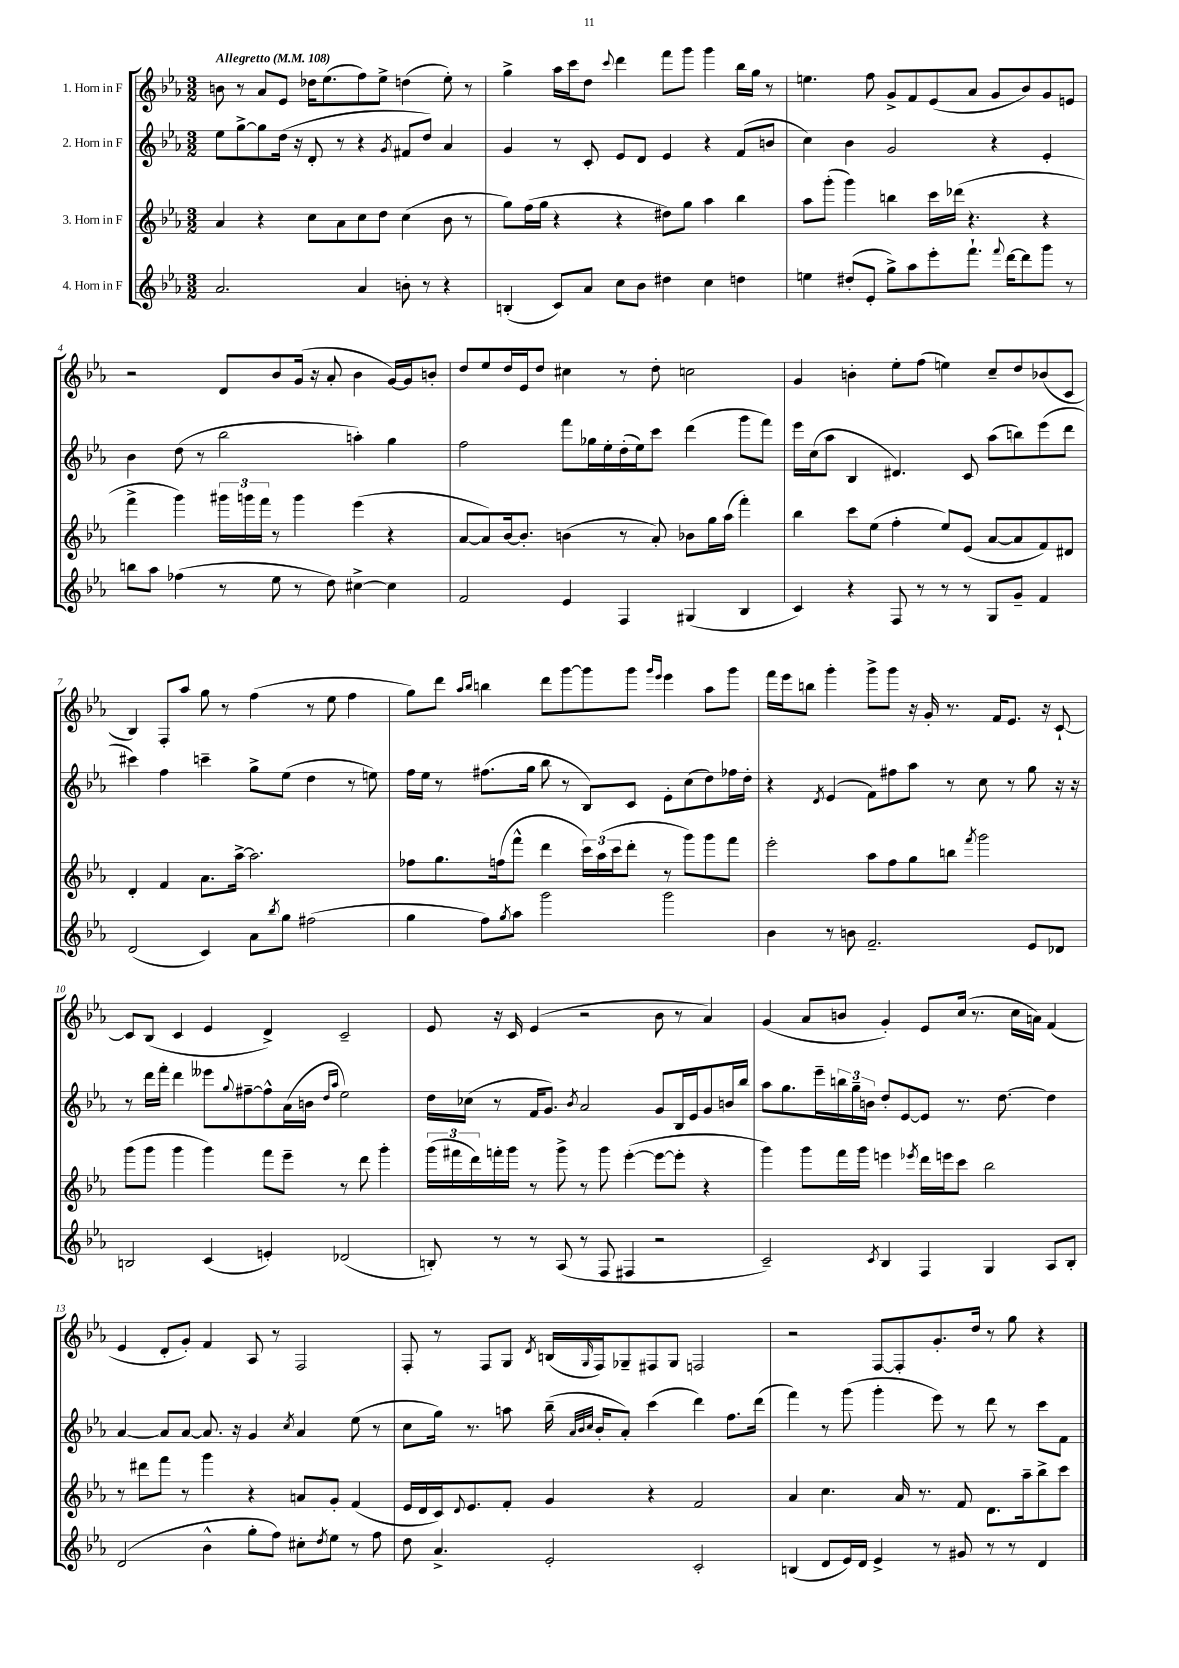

**kern	**kern	**kern	**kern
*staff4	*staff3	*staff2	*staff1
*clefG2	*clefG2	*clefG2	*clefG2
*k[b-e-a-]	*k[b-e-a-]	*k[b-e-a-]	*k[b-e-a-]
*M3/2	*M3/2	*M3/2	*M3/2
*MM108	*MM108	*MM108	*MM108
2.a-/	4a-/	8ee-\L	8b\
.	.	[8gg^\	8r
.	4r	8gg\]	8a-/L
.	.	(16dd\Jk	8e-/J
.	.	16r	.
.	8cc\L	8d'/	16dd-\LK
.	.	.	(8.ee-\
.	8a-\	8r	.
4a-/	8cc\	4r	8ff\)
.	8dd\J	.	8ee-^\J
.	.	8qg/	.
8b'\	(4cc\	8f#/L	(4dd\
8r	.	8dd/J)	.
4r	8b-\	4a-/	8ee-'\)
.	8r	.	8r
=	=	=	=
(4B'/	8gg\L)	4g/	4gg^\
.	(16ff\L	.	.
.	16gg\JJ	.	.
8c/L)	4r	8r	16aa-\LL
.	.	.	16ccc\J
8a-/J	.	8c'/	8dd\J
.	.	.	8qqccc/
8cc\L	4r	8e-/L	4ddd\
8b-\J	.	8d/J	.
4dd#\	8dd#\L)	4e-/	8fff\L
.	8gg\J	.	8ggg\J
4cc\	4aa-\	4r	4ggg\
4dd\	4bb-\	(8f/L	16bb-\LL
.	.	.	16gg\JJ
.	.	8b/J	8r
=	=	=	=
4ee\	8aa-\L	4cc\)	4.ee\
.	(8ggg'\J	.	.
(8dd#'/L	4ggg\)	4b-\	.
8e-'/J	.	.	8ff\
8gg^\L)	4bb\	2g/	8g^/L
8aa-\	.	.	8f/
8eee-'\	16ccc\LL	.	(8e-/
.	(16ddd-\JJ	.	.
8.fff`\J	4.r	.	8a-/J
.	.	4r	8g/L
8qqfff/	.	.	.
[16ddd\LK	.	.	.
8ddd\]	.	.	8b-/)
8ggg\J	4r	4e-'/	8g/
8r	.	.	8e/J
=	=	=	=
8bb\L	4fff^\	4b-\	2r
8aa-\J	.	.	.
(4ff-\	4ggg\)	(8dd\	.
.	.	8r	.
8r	24ggg#\LL	2bb-\	8d/L
.	24ggg\	.	.
.	24fff\JJ	.	.
8ee-\	8r	.	8b-/
8r	4ggg\	.	(16g/Jk
.	.	.	16r
8dd\)	.	.	8a-'/
[4cc#^\	(4eee-\	4aa'\)	4b-\
4cc#\]	4r	4gg\	[16g/LL)
.	.	.	16g/]J
.	.	.	8b'/J
=	=	=	=
2f/	[8a-/L	2ff\	8dd/L
.	8a-/])	.	8ee-/
.	[16b-/k	.	16dd/L
.	8.b-'/]J	.	16e-/J
.	.	.	8dd/J
4e-/	(4b\	8fff\L	4cc#\
.	.	16gg-\L	.
.	.	16ee-'\	.
4F/	8r	(16dd'\	8r
.	.	16ee-\J)	.
.	8a-'/)	8ccc\J	8dd'\
(4G#/	8b-\L	(4ddd\	2cc\
.	16gg\L	.	.
.	(16aa-\JJ	.	.
4B-/	4fff'\)	8ggg\L	.
.	.	8fff\J)	.
=	=	=	=
4c/)	4bb-\	16eee-\LL	4g/
.	.	(16cc\J	.
.	.	8aa-\J	.
4r	8ccc\L	4B-/	4b'\
.	(8ee-\J	.	.
8F/	4ff'\	4.d#/)	8ee-'\L
8r	.	.	(8ff\J
8r	8ee-/L)	.	4ee\)
8r	(8e-/J	8c/	.
8G/L	[8a-/L	(8aa-\L	8cc~/L
8g~/J	8a-/]	8bb\)	8dd/
4f/	8f/)	(8eee-\	(8b-/
.	8d#/J	8ddd\J	8c/J
=	=	=	=
(2d/	4d'/	4ccc#\)	4B-/)
.	4f/	4ff\	8F'/L
.	.	.	8aa-/J
4c/)	8.a-\L	4ccc~\	8gg\
.	.	.	8r
.	[16aa-^\Jk	.	.
8a-\L	2.aa-\]	8gg^\L	(4ff\
8qbb-/	.	.	.
8gg\J	.	(8ee-\J	.
(2ff#\	.	4dd\	8r
.	.	.	8ee-\
.	.	8r	4ff\
.	.	8ee\)	.
=	=	=	=
4gg\	8ff-\L	16ff\LL	8gg\L)
.	.	16ee-\JJ	.
.	8.gg\	8r	8ddd\J
.	.	.	16qqaa-/LL
.	.	.	16qqbb-/JJ
8ff\L)	.	(8.ff#\L	4bb\
.	(16ff\k	.	.
8qgg/	.	.	.
8aa-\J	8fff^^\J	.	.
.	.	16gg\Jk	.
2ggg\	4ddd\	8bb-\	8ddd\L
.	.	8r	[8ggg\
.	24ccc\LL)	8B-/L)	8ggg\]
.	(24aa-\	.	.
.	24ccc\J	.	.
.	8ddd'\J	8c/J	8ggg\J
.	.	.	16qqggg/LL
.	.	.	16qqeee-/JJ
2ggg\	8r	8e-'\L	4eee-\
.	8ggg\L)	(8cc\	.
.	8ggg\	8dd\)	8aa-\L
.	8fff\J	16ff-\L	8ggg\J
.	.	16dd'\JJ	.
=	=	=	=
4b-\	2eee-'\	4r	16fff\LL
.	.	.	16eee-\J
.	.	.	8bb\J
.	.	8qd/	.
8r	.	(4e-/	4ggg'\
8b\	.	.	.
2.f~/	8aa-\L	8f\L)	8ggg^\L
.	8ff\	8ff#\	8ggg\J
.	8gg\	8aa-\J	16r
.	.	.	16g'/
.	8bb\J	8r	8.r
.	8qfff/	.	.
.	2ggg\	8cc\	.
.	.	.	16f/LK
.	.	8r	8.e-/J
8e-/L	.	8gg\	.
.	.	.	16r
8d-/J	.	16r	[8c`/
.	.	16r	.
=	=	=	=
2B/	(8ggg\L	8r	8c/]L
.	8ggg\J	16ddd\LL	(8B-/J
.	.	16fff'\JJ	.
.	4ggg\	4ddd\	4c/
(4c/	4ggg\)	8eee--\L	4e-/
.	.	8qqgg/	.
.	.	[8ff#~\	.
4e'/)	8fff\L	8ff#^^\]	4d^/)
.	8eee-~\J	(16a-\L	.
.	.	16b\JJ	.
.	.	16qqdd/LL	.
.	.	16qqaa-/JJ	.
(2d-/	8r	2ee-\)	2c~/
.	8ddd\	.	.
.	4ggg'\	.	.
=	=	=	=
8B'/)	(24ggg\LL	16dd\LL	8e-/
.	24fff#\	.	.
.	.	(16cc-\JJ	.
.	24ddd\)	.	.
8r	16fff'\	8r	16r
.	16ggg\JJ	.	16c/
8r	8r	16f/LK	(4e-/
.	.	8.g/J)	.
(8A-/	8ggg^\	.	.
.	.	8qb-/	.
8r	8r	2a-/	2r
8F/	8ggg\	.	.
4F#/	([4eee-'\	.	.
2r	8eee-\_L	8g/L	8b-\
.	8eee-'\]J	16B-/L	8r
.	.	16e-/J	.
.	4r	8g/	4a-/)
.	.	16b/L	.
.	.	16bb-/JJ	.
=	=	=	=
2c~/)	4ggg\)	8aa-\L	(4g/
.	.	8.gg\	.
.	8ggg\L	.	8a-/L
.	.	16eee-~\L	.
.	16fff\L	24bb\	8b/J
.	.	24gg~\	.
.	16ggg\JJ	.	.
.	.	24b\JJ	.
8qc/	.	.	.
4B-/	4eee\	8dd'/L	4g'/)
.	.	[8e-/	.
.	8qeee-/	.	.
4F/	16ddd\LL	8e-/]J	8e-/L
.	16eee\J	.	.
.	8ccc\J	8.r	(16cc/Jk
.	.	.	8.r
4G/	2bb-\	.	.
.	.	[8.dd\	.
.	.	.	16cc\LL
.	.	.	16a\JJ)
8A-/L	.	4dd\]	(4f/
8B-'/J	.	.	.
=	=	=	=
(2d/	8r	[4a-/	4e-/
.	8ddd#\L	.	.
.	8fff\J	8a-/]L	8d'/L
.	8r	[8a-/J	8g'/J)
4b-^^\	4ggg\	8.a-/]	4f/
.	.	16r	.
8gg'\L	4r	4g/	8A-/
8ff\J)	.	.	8r
.	.	8qcc/	.
8cc#'\L	8a/L	4a-/	2F/
8qdd/	.	.	.
8ee-\J	8g'/J	.	.
8r	(4f/	(8ee-\	.
8ff\	.	8r	.
=	=	=	=
8dd\	16e-/LL	8cc\L	8F'/
.	16d/	.	.
4.a-^/	16c/J)	16gg\Jk)	8r
.	8qqd/	.	.
.	8.e-/	8.r	.
.	.	.	8F/L
.	8f'/J	8aa\	8G/J
.	.	.	8qd/
2e-'/	4g/	(16bb-~\	(16B/LL
.	.	32qqa-/LLL	.
.	.	32qqb-/	.
.	.	32qqcc/JJJ	16qqG/
.	.	16b-'/LK	16F/J)
.	.	8a-'/J)	8G-~/
.	4r	(4ccc\	8F#/
.	.	.	8G-/J
2c'/	2f/	4ddd\)	2F/
.	.	8.ff\L	.
.	.	(16ddd\Jk	.
=	=	=	=
(4B/	4a-/	4fff\)	2r
8d/L	4.cc\	8r	.
16e-/L)	.	(8ggg\	.
16d/JJ	.	.	.
4e-^/	.	4ggg'\	[8F/L
.	16a-/	.	8F'/]
.	8.r	.	.
8r	.	8eee-\)	8.g'/
8g#/	8f/	8r	.
.	.	.	16dd/Jk
8r	8.d\L	8ddd\	8r
8r	.	8r	8gg\
.	16aa-~\k	.	.
4d/	8bb-^\	8ccc\L	4r
.	8ccc\J	8f\J	.
==	==	==	==
*-	*-	*-	*-
